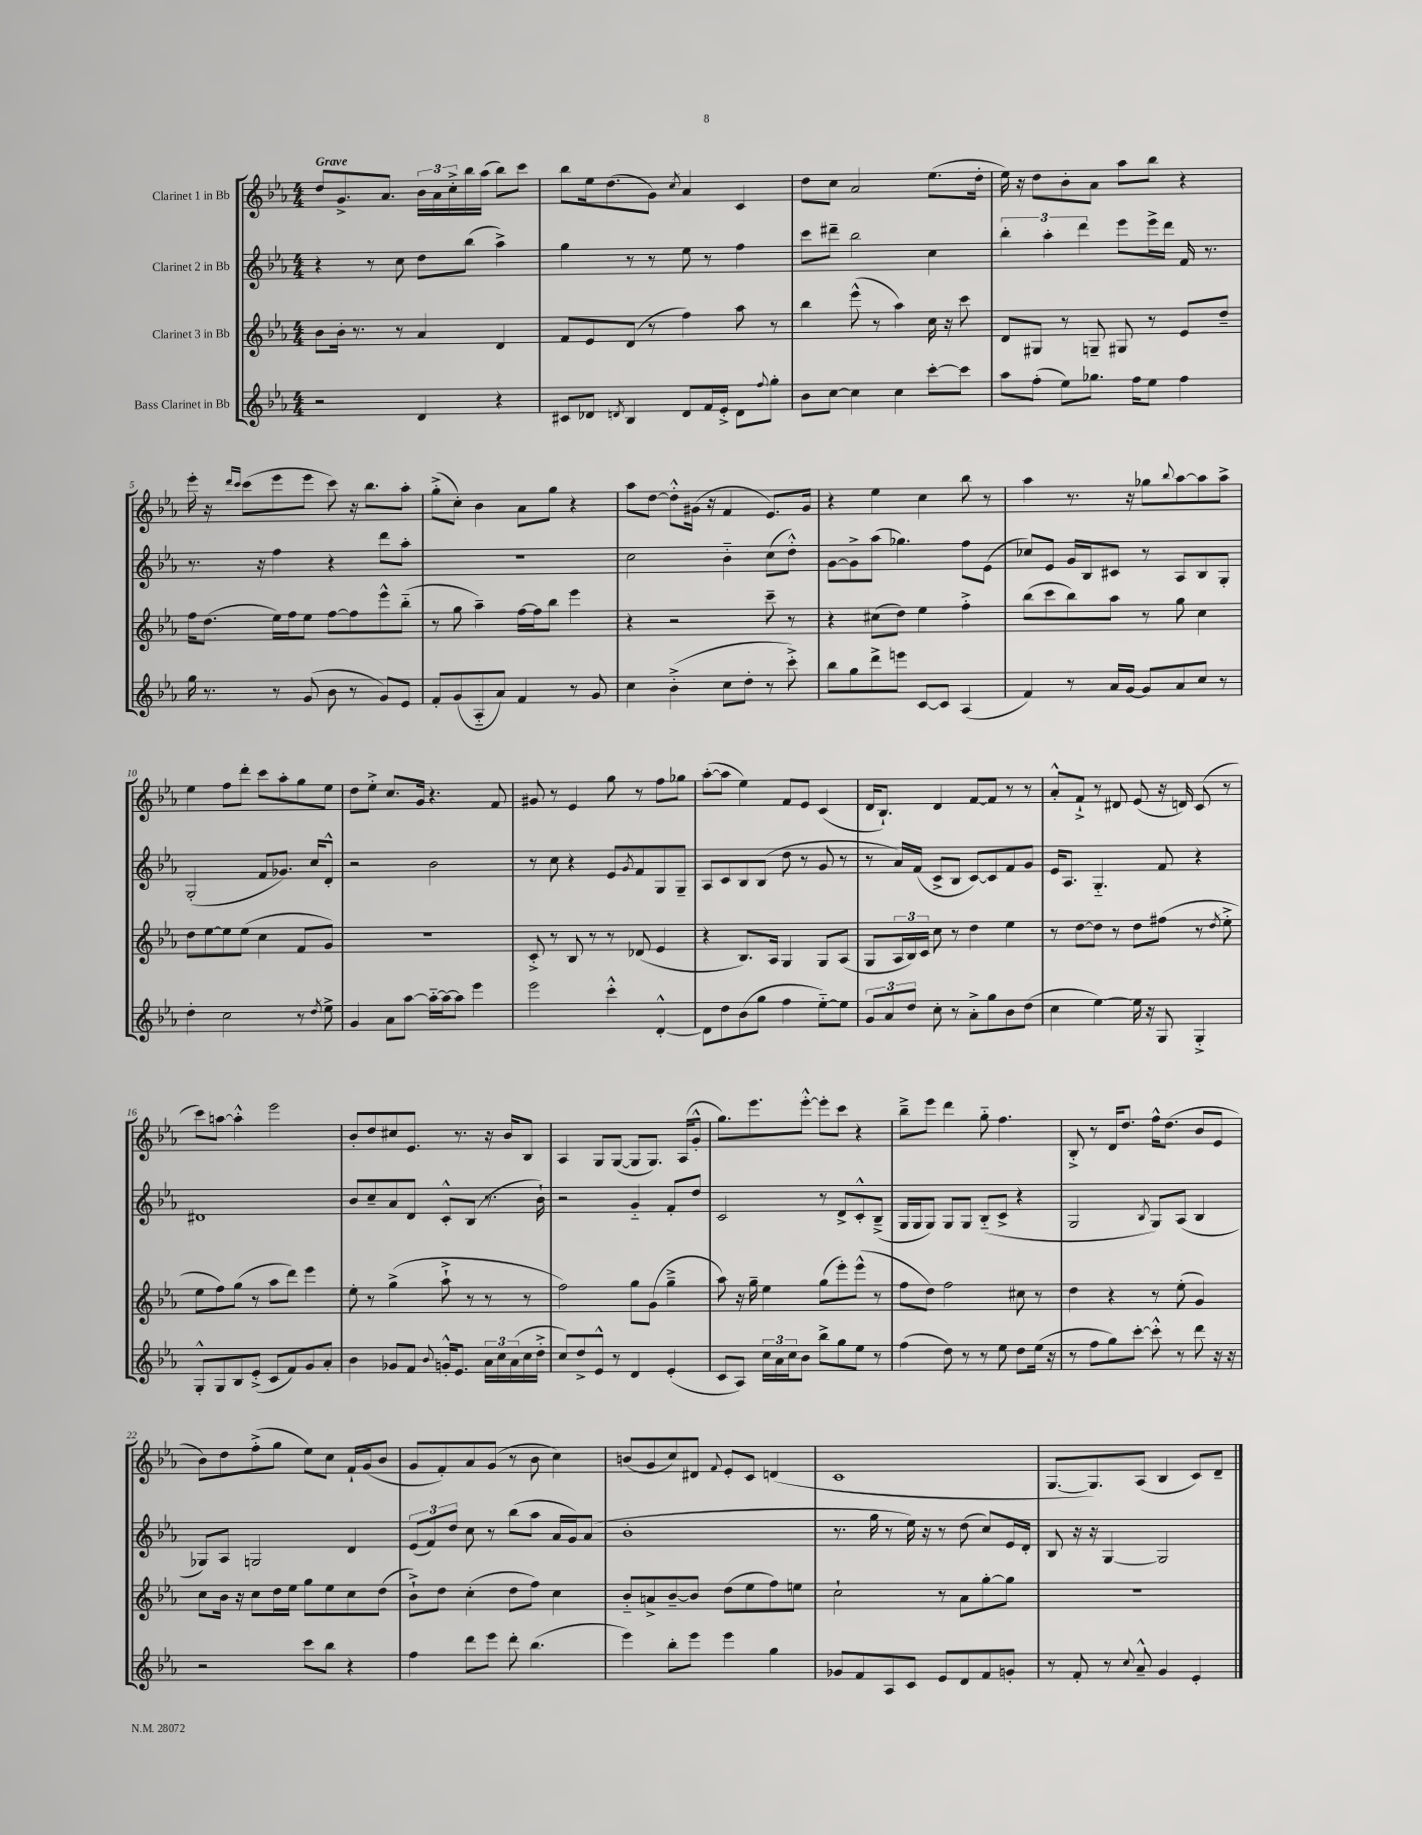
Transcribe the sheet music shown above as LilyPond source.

<<
\new StaffGroup <<
\new Staff = "s0" \with { instrumentName = "Clarinet 1 in Bb" } {
    \clef treble \key ees \major \numericTimeSignature \time 4/4 \tempo "Grave"
    d''8 g'8.-> aes'8. \tuplet 3/2 { bes'16 aes'16 c''16-.-> } bes''16 aes''16( bes''8) c'''8 |
    bes''8 ees''16 d''8.( g'8) \acciaccatura { c''8 } aes'4 c'4 |
    d''8 c''8 aes'2 ees''8.( d''16-. |
    ees''16) r16 d''8 bes'8-. aes'8 aes''8 bes''8 r4 |
    ees'''16-. r16 \grace { d'''16 c'''16 } c'''8( ees'''8 ees'''8 c'''8) r16 bes''8. aes''8-. |
    g''8-.->( c''8-.) bes'4 aes'8 g''8 r4 |
    aes''8 d''8~ d''8-.-^ gis'16( r16 f'4 ees'8.) gis'16 |
    r4 ees''4 c''4 bes''8 r8 |
    aes''4 r8. r16 ges''8 \appoggiatura { bes''8 } aes''8~ aes''8 aes''8-> |
    ees''4 f''8 d'''8-. c'''8 aes''8-. g''8 ees''8 |
    d''8 ees''8-.-> c''8. g'16 r4. f'8 |
    gis'8 r8 ees'4 g''8 r8 f''8 ges''8 |
    aes''8~-.( aes''8 ees''4) f'8 ees'8 c'4( |
    d'16 bes8.-!) d'4 f'8~ f'8 r8 r8 |
    aes'8-.-^ f'8-!-> r8 dis'8 ees'8( r16 d'16) c'8( r8 |
    c'''8) a''8~ a''4-.-^ ees'''2 |
    bes'8-. d''8 cis''8 ees'8. r8. r16 bes'16 bes8 |
    aes4 g8 g8~( g8 g8.) aes16( g'8-.-^ |
    g''8.) ees'''8. ees'''8~-.-^ ees'''8-. c'''8 r4 |
    bes''8---> ees'''8 d'''4 g''8-_ f''4. |
    bes8-.-> r8 d'16 d''8. f''16-^ d''8.( bes'8 ees'8 |
    bes'8) d''8 f''8-.->( g''8 ees''8) c''8 f'16-! g'16( bes'8 |
    g'8 f'8-.) aes'8 g'8( r8 bes'8 c''4) |
    b'8( g'8 c''8) dis'8 \appoggiatura { f'8 } ees'8-. c'8 d'4( |
    c'1 |
    g8.~ g8.) aes8( bes4 c'8) d'8-- \bar "|." |
}
\new Staff = "s1" \with { instrumentName = "Clarinet 2 in Bb" } {
    \clef treble \key ees \major \numericTimeSignature \time 4/4
    r4 r8 c''8 d''8 bes''8( aes''4->) |
    g''4 r8 r8 ees''8 r8 f''4 |
    c'''8 dis'''8-- bes''2 c''4 |
    \tuplet 3/2 { bes''4-. aes''4-. d'''4 } ees'''8 ees'''16-> d'''16 f'16 r8. |
    r8. r16 f''4 r4 d'''8 aes''8-. |
    R1 |
    c''2 bes'4-_ c''8( d''8-.-^) |
    g'8~ g'8-> aes''8( ges''4.) f''8 ees'8( |
    ces''8) ees'8 g'16 bes16 cis'8 r8 aes8 bes8 g8-. |
    g2-.( f'8 ges'8.) c''16 d'8-.-^ |
    r2 bes'2 |
    r8 c''8 r4 ees'8 \acciaccatura { g'8 } f'8 g8 g8-- |
    aes8 c'8 bes8 bes8( d''8 r8 g'8 r8 |
    r8 aes'16) f'16( c'8-> bes8 c'8~) c'8 f'8 g'8 |
    ees'16 aes8. g4.-_ f'8 r4 |
    dis'1 |
    bes'8 c''8-- aes'8 d'8 c'8-.-^ bes8( r8. bes'16-!) |
    r2 g'4-_ f'8-. d''8 |
    c'2 r8 d'8-> c'8-.-^ bes8--->( |
    g16 g16 g8) g8 g8 bes8-_( c'8-> r4 |
    g2 \acciaccatura { bes8 } g8) aes8( bes4 |
    ges8) aes8 g2 d'4 |
    \tuplet 3/2 { ees'8( f'8) d''8 } c''8 r8 bes''8( aes''8 aes'16 g'16) aes'8( |
    bes'1-. |
    r8. g''16 r8 ees''16) r16 r8 d''8( c''8) ees'16 d'16-. |
    bes8 r16 r16 g4~ g2 \bar "|." |
}
\new Staff = "s2" \with { instrumentName = "Clarinet 3 in Bb" } {
    \clef treble \key ees \major \numericTimeSignature \time 4/4
    bes'8 bes'16-. r8. r8 aes'4 d'4 |
    f'8 ees'8 d'8( r8 f''4) aes''8 r8 |
    bes''4 ees'''8-^( r8 aes''4) c''16 r16 c'''8 |
    d'8 gis8 r8 g8-- gis8 r8 ees'8 d''8-- |
    f''16 d''8.( ees''16) f''16 ees''8 f''8~ f''8 ees'''8-^ bes''8-_( |
    r8 g''8 aes''4--) f''16~ f''16 bes''8 ees'''4 |
    r4 r2 c'''8-- r8 |
    r4 cis''8( d''8) ees''4 f''4-.-> |
    bes''8( c'''8 bes''8) aes''8 r8 g''8 c''4 |
    d''8 ees''8~ ees''8 ees''8( c''4 f'8 g'8) |
    R1 |
    c'8-.-> r8 bes8 r8 r8 des'8( ees'4 |
    r4 bes8.) aes16 g4 g8 aes8( |
    g8 \tuplet 3/2 { aes16 bes16) c'16 } c''8 r8 d''4 ees''4 |
    r8 d''8~ d''8 r8 d''8 fis''8( r8 \acciaccatura { d''8 } ees''8-.-> |
    ees''8 f''8) g''8( r8 aes''8 d'''8) ees'''4 |
    ees''8-. r8 g''4->( aes''8-!-> r8 r8 r8 |
    f''2) g''8 g'8( g''4---> |
    aes''8) r16 g''16-- ees''4 g''8( ees'''8-.) ees'''8-^( r8 |
    f''8 d''8) f''2 cis''8 r8 |
    d''4 r4 r8 ees''8-.( g'4) |
    c''8 bes'16 r16 c''8 d''16 ees''16 g''8 ees''8 c''8 d''8( |
    bes'8-!->) d''8 c''4-.( d''8 f''8) c''4 |
    bes'8-_ a'8-> bes'8~-- bes'8 d''8( ees''8 f''8) e''8 |
    c''2-! r8 aes'8 g''8~-. g''8 |
    R1 \bar "|." |
}
\new Staff = "s3" \with { instrumentName = "Bass Clarinet in Bb" } {
    \clef treble \key ees \major \numericTimeSignature \time 4/4
    r2 d'4 r4 |
    cis'8 des'8 \acciaccatura { d'8 } bes4 d'8 f'16 ees'16-.-> d'8 \appoggiatura { f''8 } g''8-. |
    bes'8 c''8~ c''4 c''4 c'''8~-. c'''8 |
    aes''8 f''8-.( ees''8) ges''8. f''16 ees''8 f''4 |
    g''16 r8. r8 g'8( bes'8 r8 g'8) ees'8 |
    f'8-. g'8( aes8-_ aes'8) f'4 r8 g'8 |
    c''4 bes'4-.->( c''8 d''8-. r8 c'''8-.->) |
    bes''8 g''8 d'''8-> e'''8 c'8~ c'8 aes4( |
    f'4) r8 aes'16 g'16~ g'8 aes'8 c''8 r8 |
    d''4-. c''2 r8 \acciaccatura { d''8 } ees''8-> |
    g'4 aes'8 aes''8~ aes''16~-_ aes''16~ aes''8 ees'''4 |
    ees'''2 c'''4-.-^ d'4~-.-^ |
    d'8 d''8 bes'8( g''8 f''4 ees''8~-_) ees''8 |
    \tuplet 3/2 { g'8 aes'8 d''8 } c''8-. r8 aes'8-.-> g''8 bes'8 d''8( |
    c''4 ees''4~) ees''16 r16 g8 g4-.-> |
    g8-.-^ g8 bes8 ees'8-.->( c'8 f'8) g'8 aes'8-. |
    bes'4 ges'8 f'8 \appoggiatura { bes'8 } g'16-.-^ ees'8. \tuplet 3/2 { aes'16 c''16 aes'16( } c''16 d''16-.-> |
    c''8) d''8-> ees'8-^ r8 d'4 ees'4-.( |
    c'8 aes8) \tuplet 3/2 { c''16 aes'16 c''16 } bes'8 bes''8-> g''8 ees''8 r8 |
    f''4( d''8) r8 r8 ees''8 d''8 ees''16( r16 |
    r8 f''8 g''8) c'''8~-. c'''8-.-^ r8 d'''8 r16 r16 |
    r2 c'''8 bes''8 r4 |
    f''4 d'''8 ees'''8 d'''8-. bes''4.( |
    ees'''4) bes''8-. ees'''8 ees'''4 g''4 |
    ges'8 f'8 aes8 c'8 ees'8 d'8 f'8 g'8-. |
    r8 f'8-. r8 \appoggiatura { c''8 } aes'8---^ g'4 ees'4-. \bar "|." |
}
>>
>>
